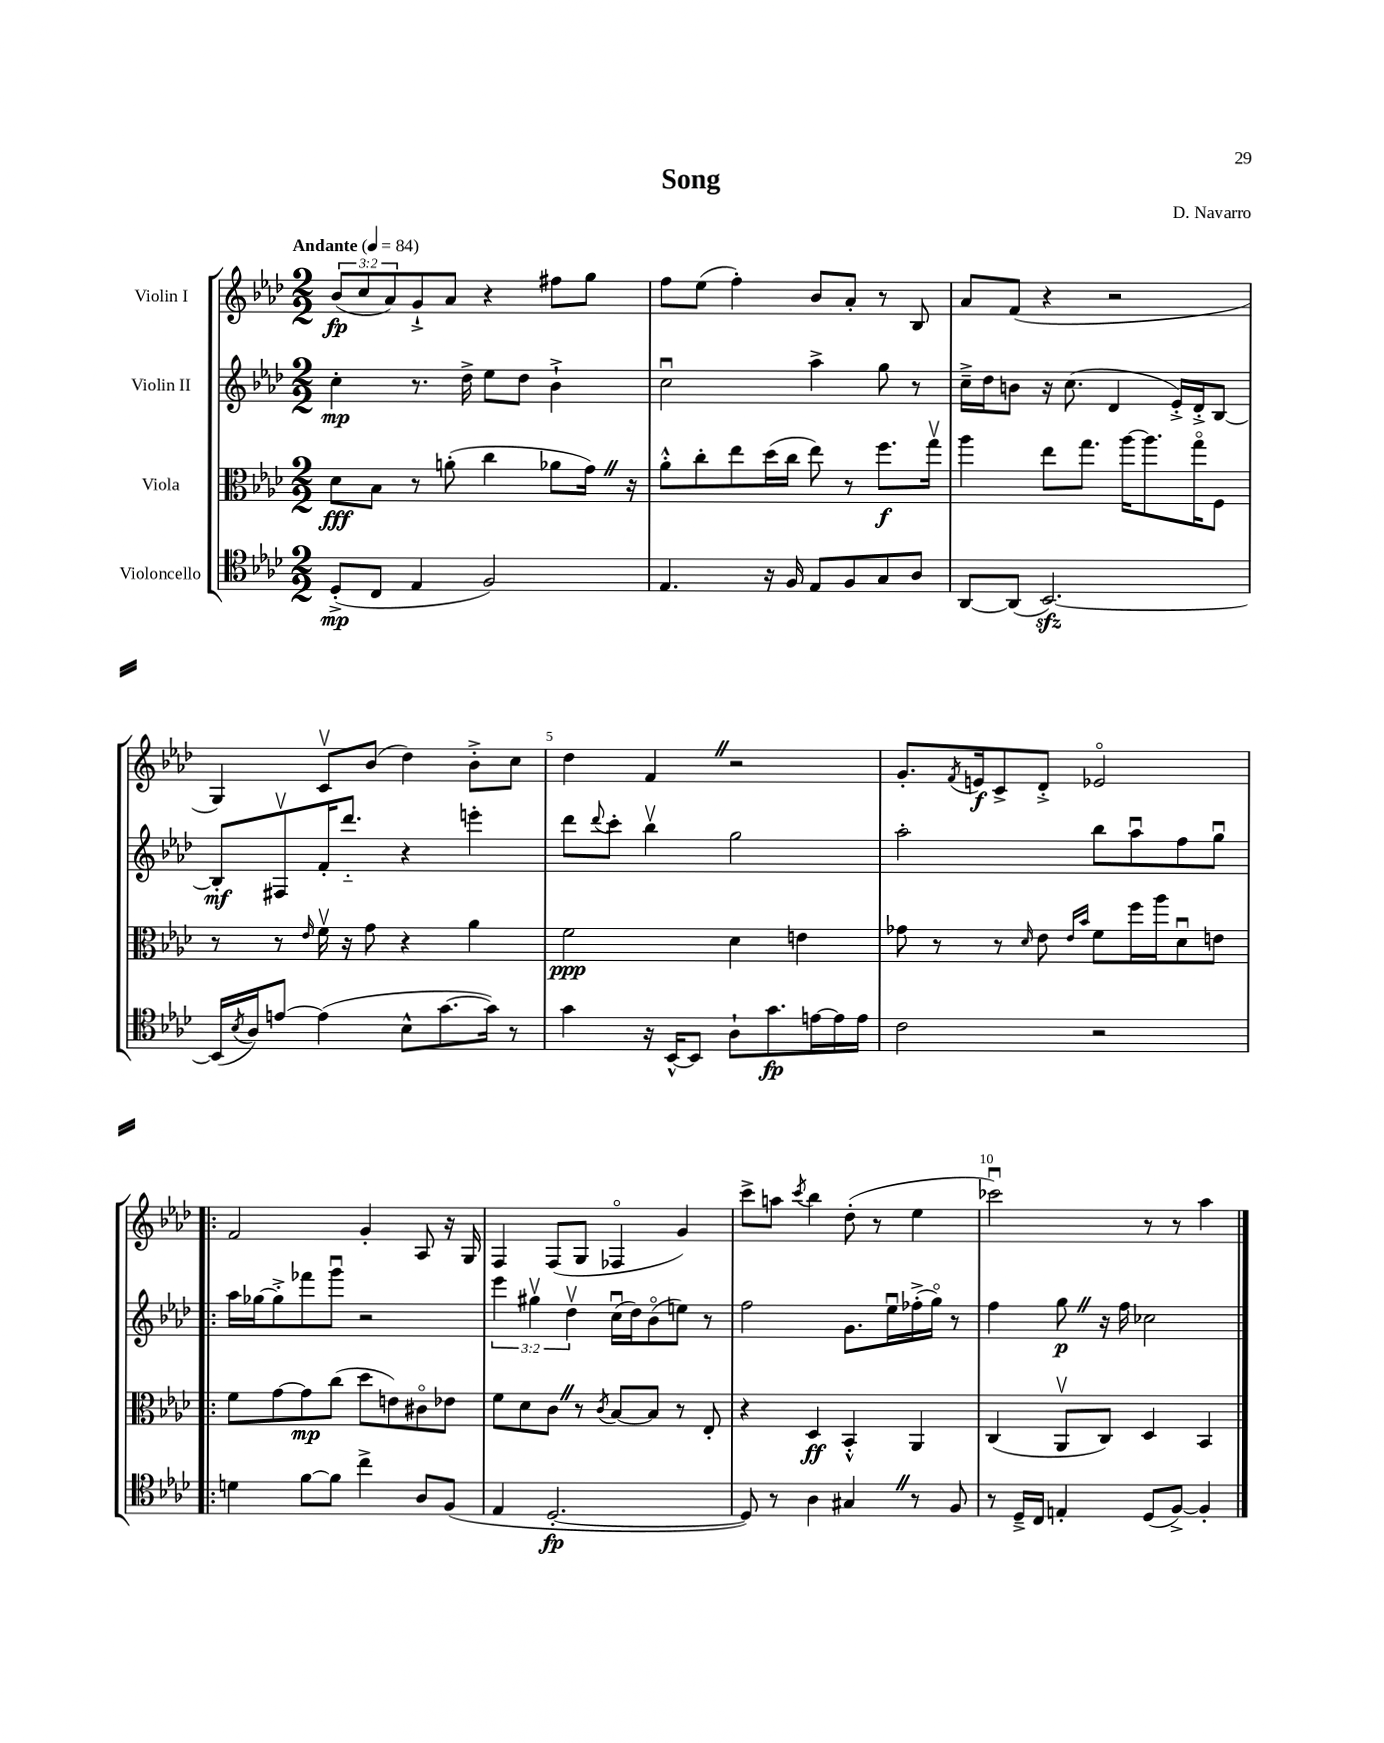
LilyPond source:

\header { title = "Song" composer = "D. Navarro" }
<<
\new StaffGroup <<
\new Staff = "s0" \with { instrumentName = "Violin I" } {
    \clef treble \key aes \major \numericTimeSignature \time 2/2 \override Staff.TupletNumber.text = #tuplet-number::calc-fraction-text \tempo "Andante" 4 = 84
    \tuplet 3/2 { bes'8\fp( c''8 aes'8) } g'8-!-> aes'8 r4 fis''8 g''8 |
    f''8 ees''8( f''4-.) bes'8 aes'8-. r8 bes8 |
    aes'8 f'8( r4 r2 |
    g4) c'8\upbow bes'8( des''4) bes'8-.-> c''8 |
    des''4 f'4 \once \override BreathingSign.text = \markup { \musicglyph "scripts.caesura.straight" } \breathe r2 |
    g'8.-. \acciaccatura { f'8 } e'16\f c'8-> des'8-.-> ees'2\flageolet |
    \bar ".|:" f'2 g'4-. aes8 r16 g16 |
    f4 f8( g8 fes4\flageolet g'4) |
    c'''8-> a''8 \acciaccatura { c'''8 } bes''4 des''8-.( r8 ees''4 |
    ces'''2\downbow) r8 r8 aes''4 \bar "|." |
}
\new Staff = "s1" \with { instrumentName = "Violin II" } {
    \clef treble \key aes \major \numericTimeSignature \time 2/2 \override Staff.TupletNumber.text = #tuplet-number::calc-fraction-text
    c''4-.\mp r8. des''16-> ees''8 des''8 bes'4-!-> |
    c''2\downbow aes''4-> g''8 r8 |
    c''16---> des''16 b'8 r16 c''8.( des'4 ees'16-.->) des'16-.-> bes8~ |
    bes8-.\mf fis8\upbow f'16-. des'''8.-_ r4 e'''4-. |
    des'''8 \appoggiatura { des'''8 } c'''8-. bes''4\upbow g''2 |
    aes''2-. bes''8 aes''8\downbow f''8 g''8\downbow |
    \bar ".|:" aes''16 ges''16~ ges''8-.-> fes'''8 g'''8\downbow r2 |
    \tuplet 3/2 { ees'''4 gis''4\upbow des''4\upbow } c''16\downbow( des''16) bes'8\flageolet( e''8) r8 |
    f''2 g'8. ees''16\downbow fes''16-.->( g''16\flageolet) r8 |
    f''4 g''8\p \once \override BreathingSign.text = \markup { \musicglyph "scripts.caesura.straight" } \breathe r16 f''16 ces''2 \bar "|." |
}
\new Staff = "s2" \with { instrumentName = "Viola" } {
    \clef alto \key aes \major \numericTimeSignature \time 2/2
    des'8\fff bes8 r8 a'8-.( c''4 aes'8 g'16) \once \override BreathingSign.text = \markup { \musicglyph "scripts.caesura.straight" } \breathe r16 |
    aes'8-.-^ c''8-. ees''8 des''16( c''16 ees''8) r8 f''8.\f g''16\upbow |
    aes''4 ees''8 g''8. aes''16~ aes''8. g''16\flageolet f8 |
    r8 r8 \grace { ees'16 } f'16\upbow r16 g'8 r4 aes'4 |
    f'2\ppp des'4 e'4 |
    ges'8 r8 r8 \grace { des'16 } ees'8 \grace { ees'16 bes'16 } f'8 f''16 aes''16 des'8\downbow e'8 |
    \bar ".|:" f'8 g'8~ g'8\mp c''8( des''8 e'8) cis'8\flageolet ees'8 |
    f'8 des'8 c'8 \once \override BreathingSign.text = \markup { \musicglyph "scripts.caesura.straight" } \breathe r8 \acciaccatura { c'8 } bes8~ bes8 r8 ees8-. |
    r4 des4\ff bes,4-.-^ aes,4 |
    c4( aes,8\upbow c8) des4 bes,4 \bar "|." |
}
\new Staff = "s3" \with { instrumentName = "Violoncello" } {
    \clef tenor \key aes \major \numericTimeSignature \time 2/2
    des8-.->\mp( c8 ees4 f2) |
    ees4. r16 f16 ees8 f8 g8 aes8 |
    aes,8~ aes,8( bes,2.~\sfz) |
    bes,16( \acciaccatura { bes8 } aes16) e'8~ e'4( bes8-^ g'8.~ g'16) r8 |
    g'4 r16 bes,16~-^ bes,8 aes8-! g'8.\fp e'16~ e'16 e'16 |
    c'2 r2 |
    \bar ".|:" d'4 f'8~ f'8 c''4-> aes8 f8( |
    ees4 des2.~-.\fp |
    des8) r8 aes4 gis4 \once \override BreathingSign.text = \markup { \musicglyph "scripts.caesura.straight" } \breathe r8 f8 |
    r8 des16---> c16 e4-. des8( f8~->) f4-. \bar "|." |
}
>>
>>
\layout { \context { \Score \override BarNumber.break-visibility = ##(#f #t #t) barNumberVisibility = #(every-nth-bar-number-visible 5) } }
